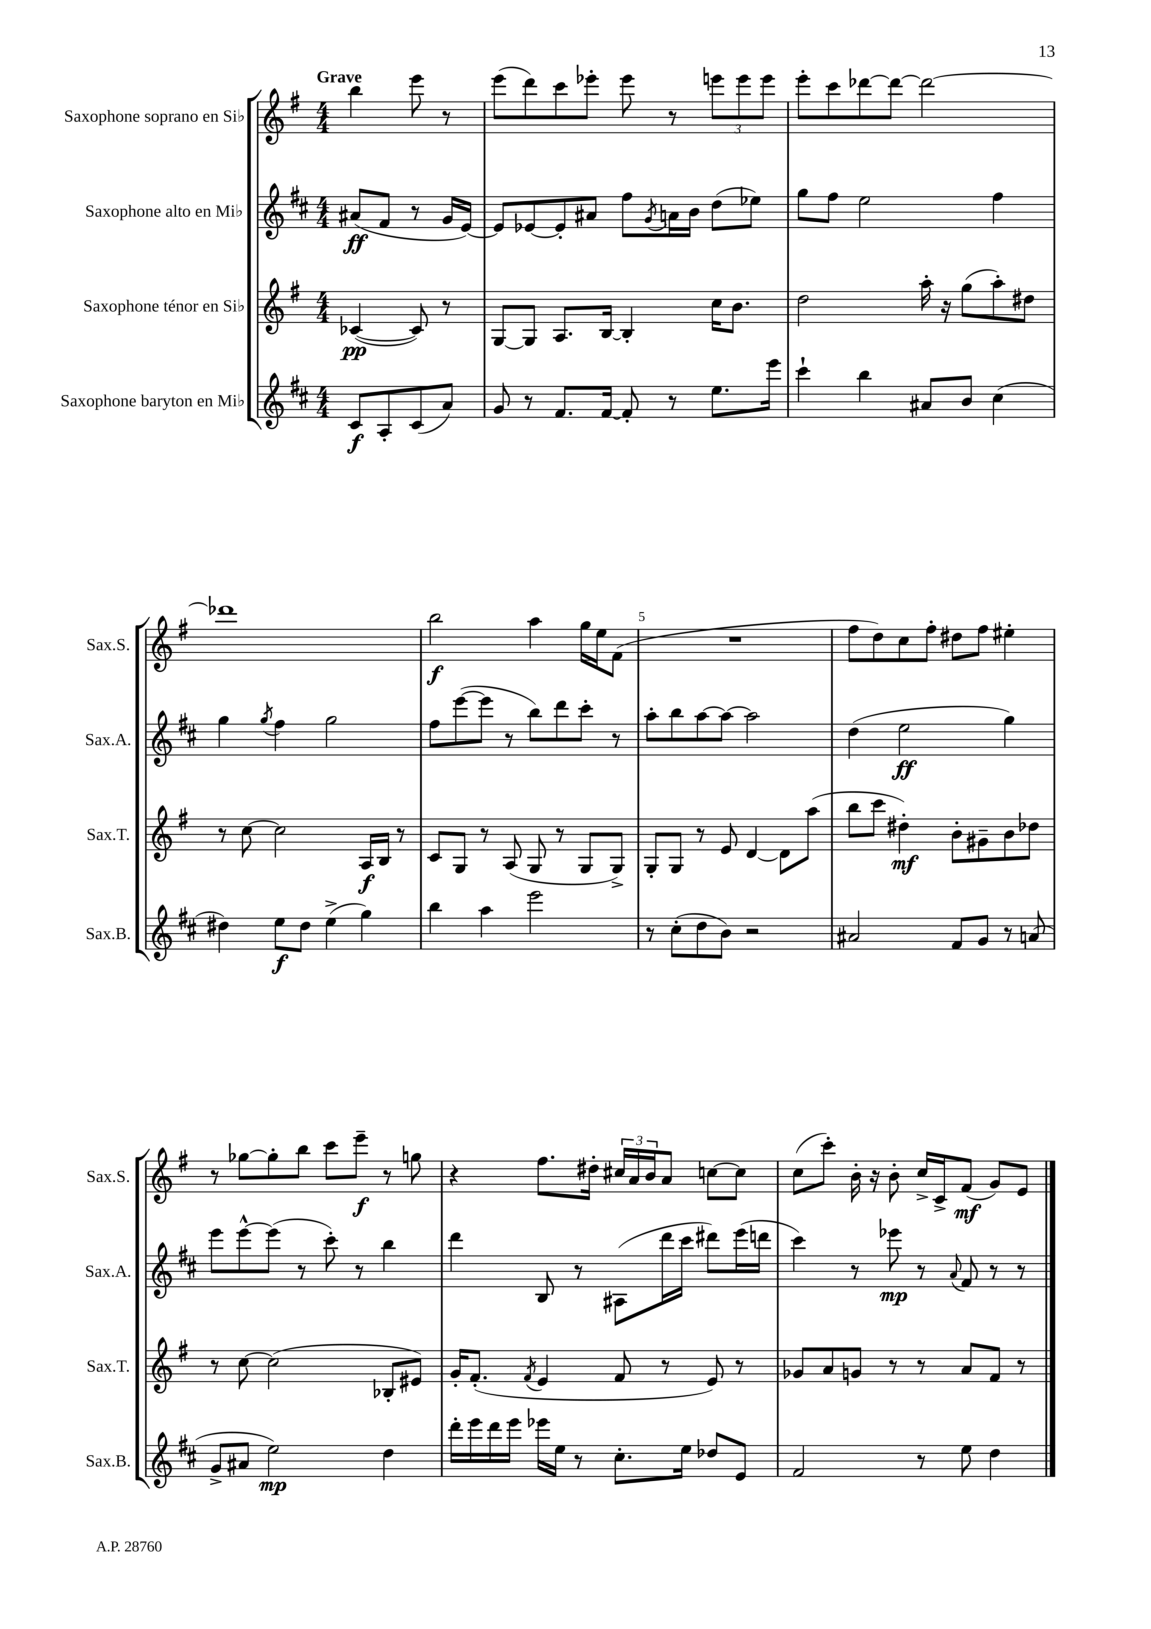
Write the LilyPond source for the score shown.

<<
\new StaffGroup <<
\new Staff = "s0" \with { instrumentName = "Saxophone soprano en Sib" shortInstrumentName = "Sax.S." } {
    \clef treble \key g \major \numericTimeSignature \time 4/4 \partial 2 \tempo "Grave"
    b''4 e'''8 r8 |
    e'''8( d'''8) c'''8 ees'''8-. ees'''8 r8 \tuplet 3/2 { e'''8 e'''8 e'''8 } |
    e'''8-. c'''8 des'''8~ des'''8~ des'''2~ |
    des'''1 |
    b''2\f a''4 g''16 e''16 fis'8( |
    R1 |
    fis''8 d''8) c''8 fis''8-. dis''8 fis''8 eis''4-. |
    r8 ges''8~ ges''8-. b''8 c'''8 e'''8--\f r8 g''8 |
    r4 fis''8. dis''16-. \tuplet 3/2 { cis''16 a'16 b'16 } a'8 c''8~ c''8 |
    c''8( c'''8-.) b'16-. r16 b'8-. c''16-> c'16-> fis'8\mf( g'8) e'8 \bar "|." |
}
\new Staff = "s1" \with { instrumentName = "Saxophone alto en Mib" shortInstrumentName = "Sax.A." } {
    \clef treble \key d \major \numericTimeSignature \time 4/4 \partial 2
    ais'8\ff( fis'8 r8 g'16 e'16~) |
    e'8 ees'8~ ees'8-. ais'8 fis''8 \acciaccatura { g'8 } a'16 b'16 d''8( ees''8) |
    g''8 fis''8 e''2 fis''4 |
    g''4 \acciaccatura { g''8 } fis''4 g''2 |
    fis''8 e'''8~( e'''8 r8 b''8) d'''8 cis'''8-. r8 |
    a''8-. b''8 a''8~ a''8~ a''2 |
    d''4( e''2\ff g''4) |
    e'''8 e'''8~-^ e'''8( r8 cis'''8-.) r8 b''4 |
    d'''4 b8 r8 ais8( d'''16 cis'''16 dis'''8) e'''16( d'''16 |
    cis'''4) r8 ees'''8\mp r8 \appoggiatura { a'8 } fis'8 r8 r8 \bar "|." |
}
\new Staff = "s2" \with { instrumentName = "Saxophone ténor en Sib" shortInstrumentName = "Sax.T." } {
    \clef treble \key g \major \numericTimeSignature \time 4/4 \partial 2
    ces'4~\pp( ces'8) r8 |
    g8~ g8 a8. b16~ b4-. c''16 b'8. |
    d''2 a''16-. r16 g''8( a''8-.) dis''8 |
    r8 c''8~ c''2 a16\f b16 r8 |
    c'8 g8 r8 a8( g8 r8 g8 g8->) |
    g8-. g8 r8 e'8 d'4~ d'8 a''8( |
    b''8 c'''8 dis''4-.\mf) b'8-. gis'8-- b'8 des''8 |
    r8 c''8~ c''2( bes8-. eis'8) |
    g'16-. fis'8.-.( \acciaccatura { fis'8 } e'4 fis'8 r8 e'8) r8 |
    ges'8 a'8 g'8 r8 r8 a'8 fis'8 r8 \bar "|." |
}
\new Staff = "s3" \with { instrumentName = "Saxophone baryton en Mib" shortInstrumentName = "Sax.B." } {
    \clef treble \key d \major \numericTimeSignature \time 4/4 \partial 2
    cis'8\f a8-. cis'8( a'8) |
    g'8 r8 fis'8. fis'16~ fis'8-. r8 e''8. e'''16 |
    cis'''4-! b''4 ais'8 b'8 cis''4( |
    dis''4) e''8\f dis''8 e''4->( g''4) |
    b''4 a''4 e'''2 |
    r8 cis''8-.( d''8 b'8) r2 |
    ais'2 fis'8 g'8 r8 a'8( |
    g'8-> ais'8 e''2\mp) d''4 |
    d'''16-. e'''16 d'''16 e'''16 ees'''16 e''16 r8 cis''8.-. e''16 des''8 e'8 |
    fis'2 r8 e''8 d''4 \bar "|." |
}
>>
>>
\layout { \context { \Score \override BarNumber.break-visibility = ##(#f #t #t) barNumberVisibility = #(every-nth-bar-number-visible 5) } }
